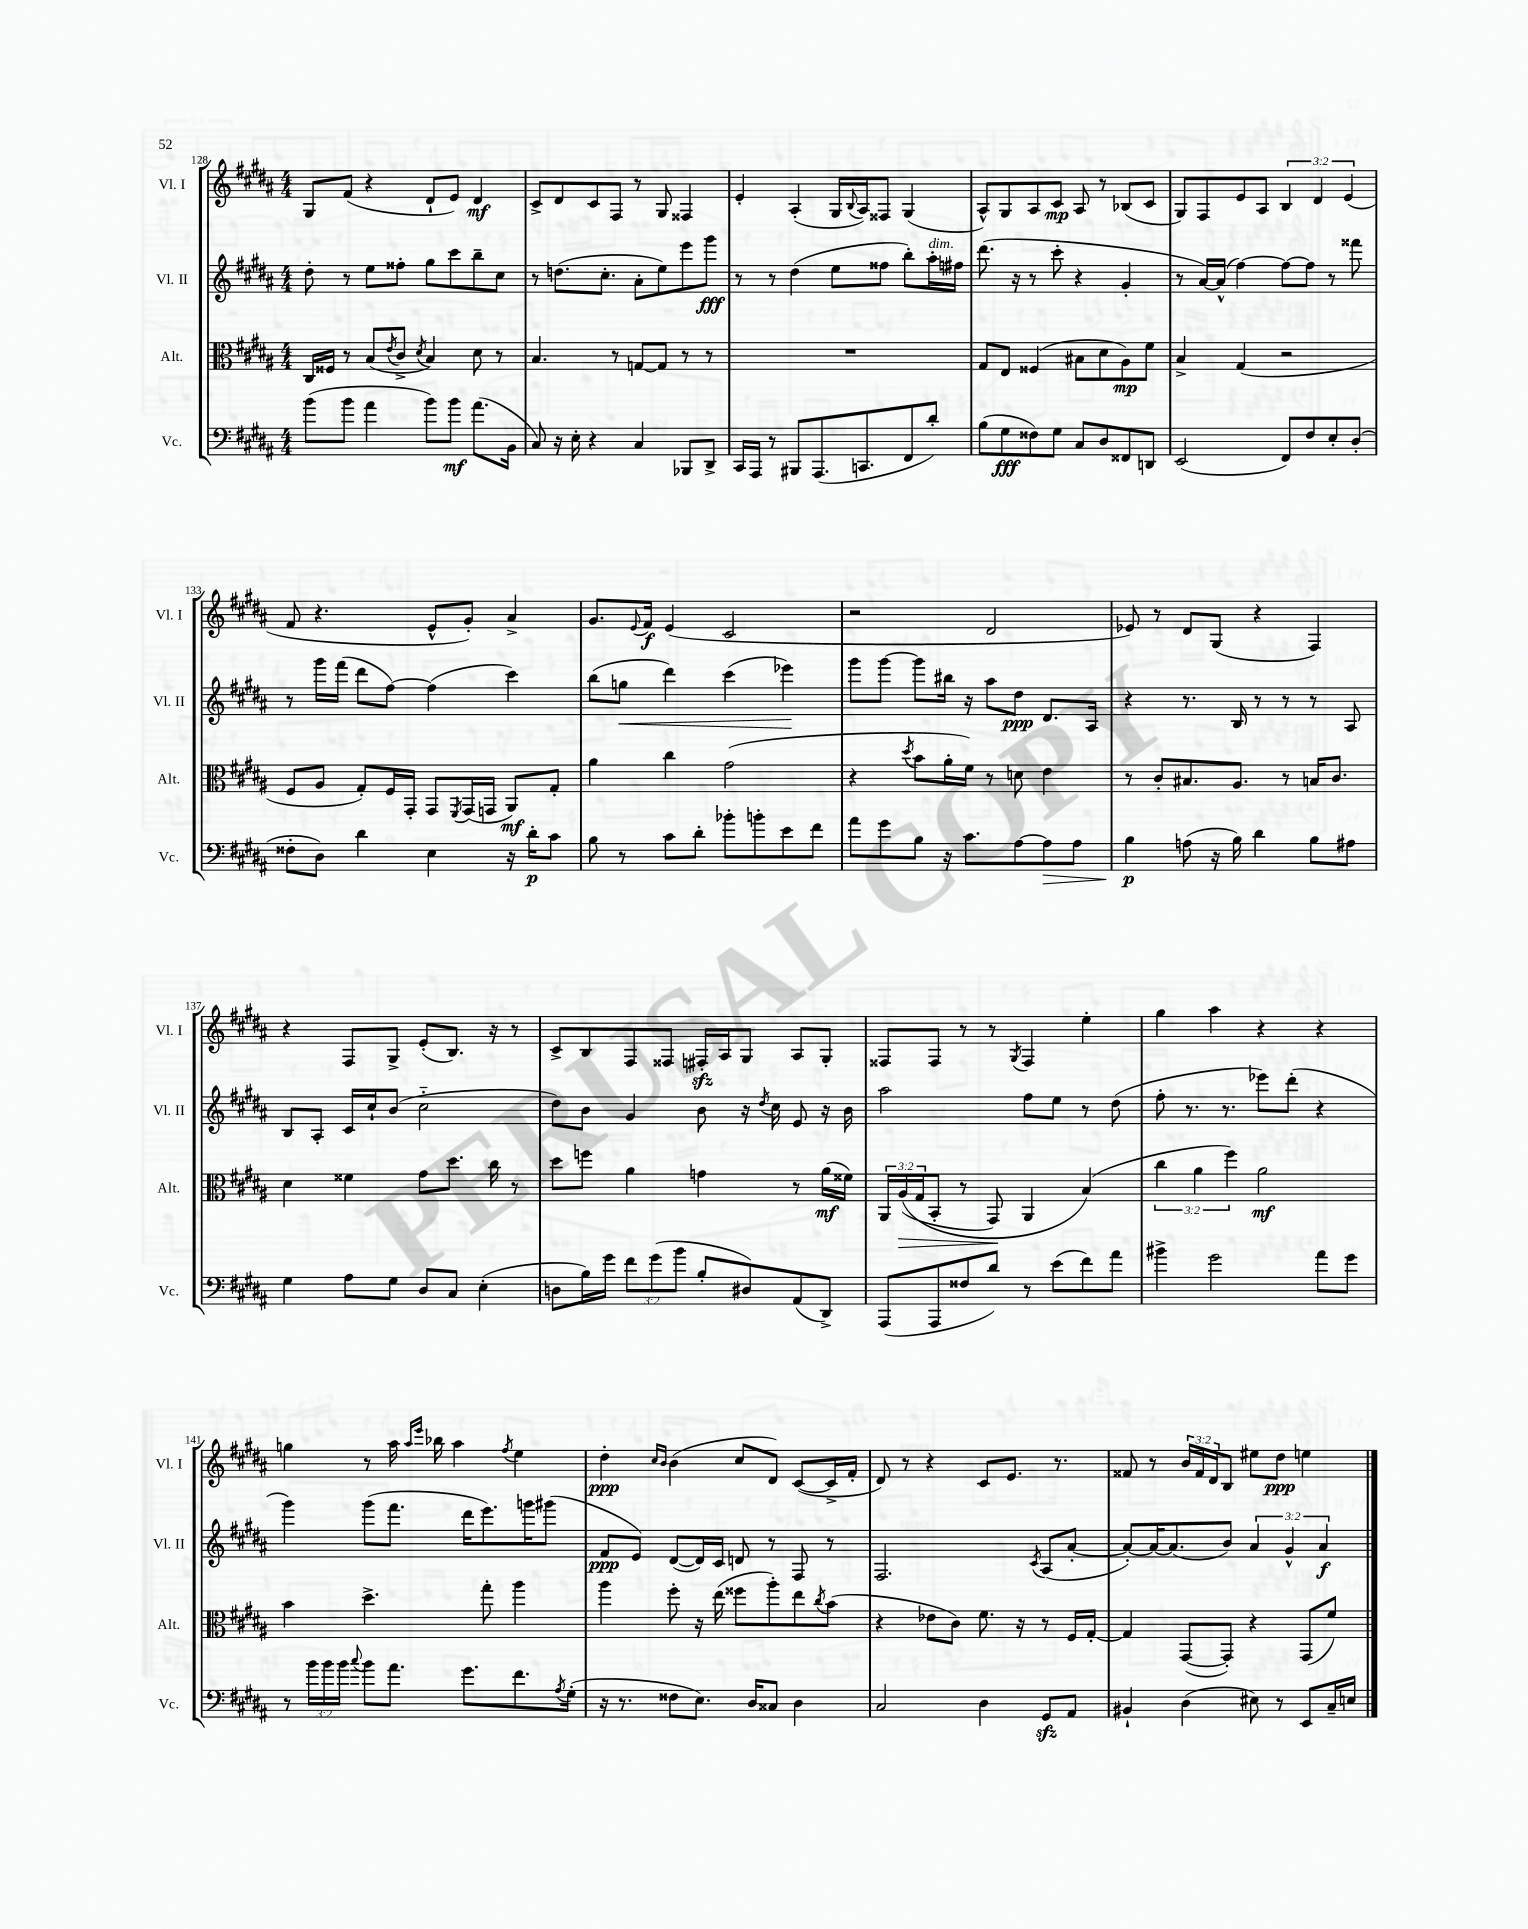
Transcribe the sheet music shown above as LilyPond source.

<<
\new StaffGroup <<
\new Staff = "s0" \with { instrumentName = "Vl. I" shortInstrumentName = "Vl. I" } {
    \clef treble \key b \major \numericTimeSignature \time 4/4 \override Staff.TupletNumber.text = #tuplet-number::calc-fraction-text
    gis8 fis'8( r4 dis'8-! e'8) dis'4\mf |
    cis'8-> dis'8 cis'8 fis8 r8 gis8 fisis4 |
    e'4-. ais4-.( gis16 \appoggiatura { b8 } ais16) fisis8 gis4( |
    ais8-^) gis8 ais8 cis'8\mp ais8 r8 bes8( cis'8 |
    gis8) fis8 e'8 ais8 \tuplet 3/2 { b4 dis'4 e'4( } |
    fis'8 r4. e'8-^ gis'8-.) ais'4-> |
    gis'8. \appoggiatura { e'8 } fis'16\f e'4( cis'2 |
    r2 dis'2 |
    ees'8) r8 dis'8 gis8( r4 fis4) |
    r4 fis8 gis8-> e'8-.( b8.) r16 r8 |
    cis'8-> b8 fis8 fisis8 fis16-.\sfz ais16 gis8 ais8 gis8-. |
    fisis8 fisis8 r8 r8 \acciaccatura { gis8 } fisis4 e''4-. |
    gis''4 ais''4 r4 r4 |
    g''4 r8 ais''16 \grace { ais''16 e'''16 } bes''16 ais''4 \acciaccatura { fis''8 } e''4 |
    dis''4-.\ppp \grace { cis''16 b'16 } b'4( cis''8 dis'8) cis'8~( cis'16-> fis'16-. |
    dis'8) r8 r4 cis'8 e'8. r8. |
    fisis'8 r8 \tuplet 3/2 { b'16 fisis'16 dis'16 } b8 eis''8 dis''8\ppp e''4 \bar "|." |
}
\new Staff = "s1" \with { instrumentName = "Vl. II" shortInstrumentName = "Vl. II" } {
    \clef treble \key b \major \numericTimeSignature \time 4/4 \override Staff.TupletNumber.text = #tuplet-number::calc-fraction-text
    dis''8-. r8 e''8 fisis''8-. gis''8 cis'''8 b''8-- cis''8 |
    r8 d''8.( cis''8.-. ais'8-. e''8) e'''8 gis'''8\fff |
    r8 r8 dis''4( e''8 fisis''8 b''8-.) ais''16-.^\markup { \italic "dim." } fis''16 |
    dis'''8.( r16 r8 cis'''8-. r4 gis'4-. |
    r8 ais'16~) ais'16-^( fis''4~) fis''8~ fis''8 r8 fisis'''8 |
    r8 gis'''16 fis'''16( dis'''8 fis''8~) fis''4( cis'''4) |
    b''8( g''8\< dis'''4) cis'''4( ees'''4\!) |
    gis'''8 gis'''8~ gis'''8 bis''16 r16 ais''8 dis''8\ppp dis'8. ais16 |
    r4 r8. b16 r8 r8 r8 ais8 |
    b8 ais8-. cis'16 cis''16-! b'8( cis''2-_ |
    dis''8) b'8 gis'4 b'8 r16 \acciaccatura { dis''8 } cis''16 e'8 r16 b'16 |
    ais''2 fis''8 e''8 r8 dis''8( |
    fis''8-. r8. r8. ees'''8) dis'''8-.( r4 |
    gis'''4) gis'''8( fis'''8. dis'''16 e'''8.) g'''16 gis'''8( |
    fis'8\ppp e'8) dis'8~( dis'16) cis'16 d'8 r8 fis8 r8 |
    fis2. \acciaccatura { cis'8 } ais8( ais'8~-. |
    ais'8~-.) ais'16~ ais'8.( b'8) \tuplet 3/2 { ais'4 gis'4-^ ais'4\f } \bar "|." |
}
\new Staff = "s2" \with { instrumentName = "Alt." shortInstrumentName = "Alt." } {
    \clef alto \key b \major \numericTimeSignature \time 4/4 \override Staff.TupletNumber.text = #tuplet-number::calc-fraction-text
    cis16 fisis16 r8 b8( \acciaccatura { e'8 } cis'8-> \acciaccatura { dis'8 } b4) dis'8 r8 |
    b4. r8 g8~ g8 r8 r8 |
    R1 |
    gis8 e8 fisis4( bis8 dis'8 ais8\mp) fis'8 |
    b4-> gis4( r2 |
    fis8 ais8 gis8-.) fis16 gis,16-. gis,8 \acciaccatura { fis,8 } gis,16( g,16 ais,8\mf) gis8-. |
    ais'4 cis''4 gis'2( |
    r4 \acciaccatura { dis''8 } b'8 ais'16-. fis'16) r8 d'8 e'4 |
    r8 cis'8-. bis8. ais8. r8 b16 cis'8. |
    dis'4 fisis'4 gis'8 dis''8. cis''16 r8 |
    dis''8 f''8 ais'4 g'4 r8 ais'16\mf( fisis'16) |
    \tuplet 3/2 { ais,16 ais16\>(\( gis16 } b,8-. r8 gis,8\!) ais,4 b4(\) |
    \tuplet 3/2 { cis''4 ais'4 fis''4) } ais'2\mf |
    b'4 dis''4.-> gis''8-. ais''4 |
    ais''4 fis''8-. r16 e''16( fisis''8 ais''8-.) e''8 \acciaccatura { cis''8 } b'8( |
    r4 ees'8 cis'8) fis'8. r16 r8 fis16 gis16~-. |
    gis4 gis,8~( gis,8-.) r4 gis,8( fis'8) \bar "|." |
}
\new Staff = "s3" \with { instrumentName = "Vc." shortInstrumentName = "Vc." } {
    \clef bass \key b \major \numericTimeSignature \time 4/4 \override Staff.TupletNumber.text = #tuplet-number::calc-fraction-text
    b'8( b'8 ais'4 b'8) b'8\mf ais'8.( b,16 |
    cis8) r16 e16-. r4 cis4 bes,,8 dis,8-> |
    cis,16 ais,,16 r8 bis,,8 ais,,8.( c,8. fis,8 dis'8-.) |
    b8( gis8\fff fisis8) gis8 cis8 dis8 fisis,8 d,8 |
    e,2( fis,8) fis8 e8-. dis8-.( |
    fisis8-. dis8) dis'4 e4 r16 dis'16-.\p cis'8 |
    b8 r8 cis'8 dis'8-. bes'8-. b'8-. e'8 fis'8 |
    ais'8 gis'8 b8 r16 cis'8. ais8~ ais8\> ais8 |
    b4\p\! a8( r16 b16) dis'4 b8 ais8 |
    gis4 ais8 gis8 dis8 cis8 e4-.( |
    d8 b16) gis'16 \tuplet 3/2 { fis'8 gis'8( b'8 } b8-. dis8) ais,8( dis,8->) |
    ais,,8( ais,,8 fisis8 dis'8) r8 e'8( fis'8) ais'8 |
    bis'4-> gis'2 ais'8 gis'8 |
    r8 \tuplet 3/2 { b'16 b'16 b'16 } \appoggiatura { cis''8 } b'8 ais'8. gis'8. fis'8. \acciaccatura { ais8 } gis16-.( |
    r16 r8. fisis8 e8.) dis16 cisis8 dis4 |
    cis2 dis4 gis,8\sfz ais,8 |
    bis,4-! dis4( eis8) r8 e,8 cis16-- e16 \bar "|." |
}
>>
>>
\layout { \context { \Score currentBarNumber = #128 } }
